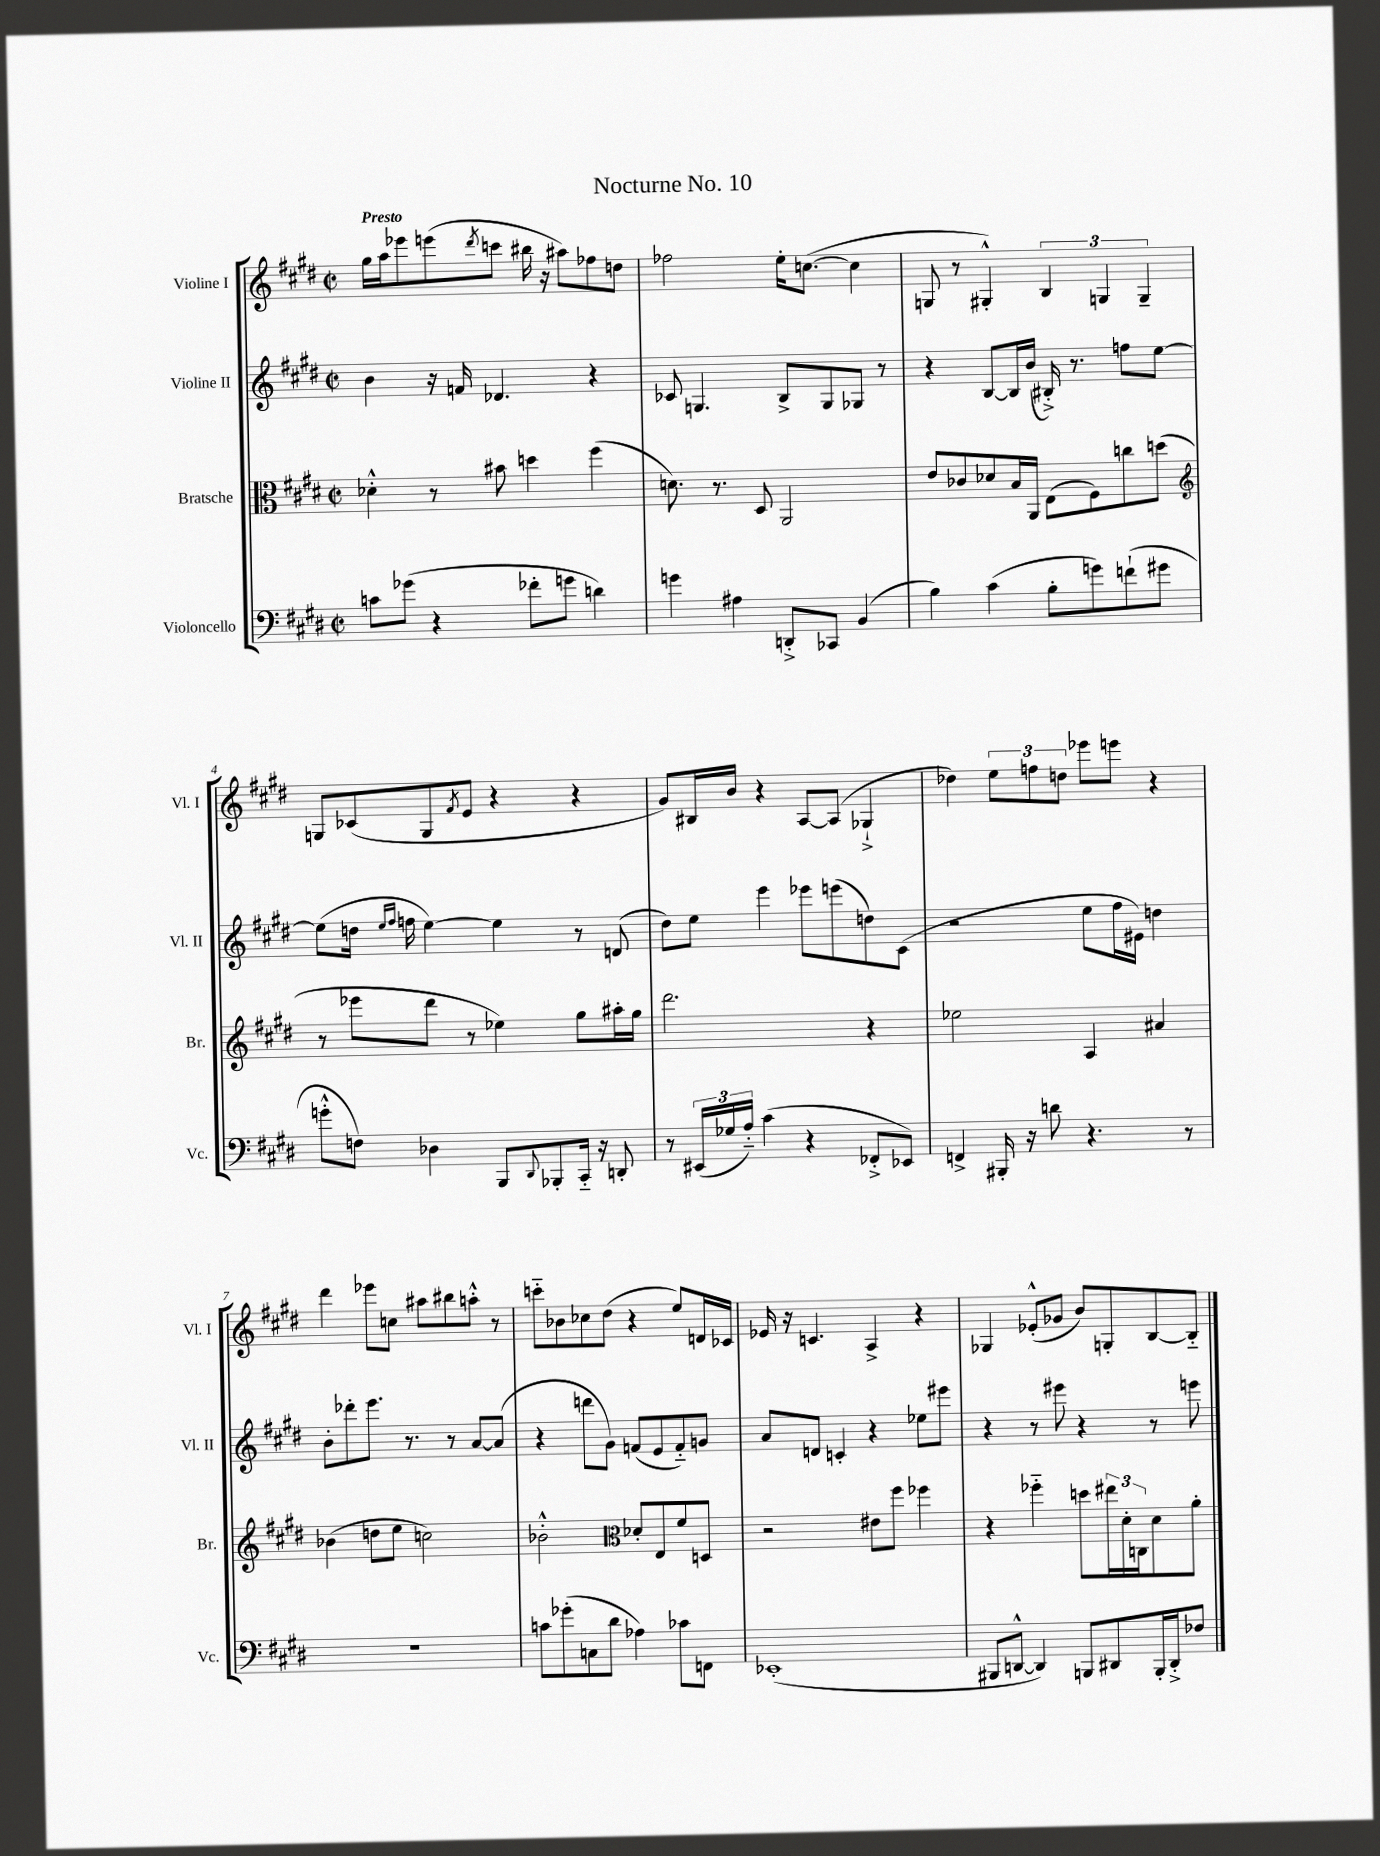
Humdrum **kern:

**kern	**kern	**kern	**kern
*staff4	*staff3	*staff2	*staff1
*clefF4	*clefC3	*clefG2	*clefG2
*k[f#c#g#d#]	*k[f#c#g#d#]	*k[f#c#g#d#]	*k[f#c#g#d#]
*M2/2	*M2/2	*M2/2	*M2/2
*met(c|)	*met(c|)	*met(c|)	*met(c|)
8c	4d-'^^	4b	16gg#
.	.	.	16aa
(8g-	.	.	8eee-
4r	8r	16r	(8eee
.	.	16f	.
.	.	.	8qddd#
.	8b#	4.d-	8ccc
8f-'	4dd	.	16bb#
.	.	.	16r
8g	.	.	8aa#)
4d)	(4ff#	4r	8ff-
.	.	.	8dd
=	=	=	=
4g	8.d)	8c-	2ff-
.	.	4.G	.
.	8.r	.	.
4A#	.	.	.
.	8D#	.	.
8DD'^	2AA	8B^	16ee'
.	.	.	([8.cc
8CC-	.	8G	.
(4BB	.	8G-	4cc]
.	.	8r	.
=	=	=	=
4B)	8e	4r	8G
.	8c-	.	8r
(4c#	8d-	[8B	4G#'^^)
.	16B	16B]	.
.	16AA	(16b	.
8B'	(8E	16B#'^)	6B
.	.	8.r	.
8g)	8F#)	.	.
.	.	.	6G
(8f`	8cc	8ff	.
.	.	.	6G~
8g#	(8dd	[8ee	.
=	=	=	=
*	*clefG2	*	*
8g'^^	8r	(8ee]	8G
8F)	8eee-	16dd	(8c-
.	.	16qqee	.
.	.	16qqff#	.
.	.	16ff	.
4D-	8ddd#	[4ee)	8G
.	.	.	8qf#
.	8r	.	8e
8BBB	4ee-)	4ee]	4r
8qqDD#	.	.	.
8BBB-'	.	.	.
16CC#'~	8gg#	8r	4r
16r	.	.	.
8DD'	16aa#'	(8d	.
.	16gg#	.	.
=	=	=	=
8r	2.ddd#	8dd#)	8g#)
(24EE#	.	8ee	16B#
24G-	.	.	.
.	.	.	16b
24A'~)	.	.	.
(4c#	.	4eee	4r
4r	.	8eee-	[8A
.	.	(8eee	(8A]
8FF-'^	4r	8dd)	4G-`^
8EE-)	.	(8c#	.
=	=	=	=
4FF^	2ee-	2r	4dd-)
16BBB#'	.	.	12ee
16r	.	.	.
.	.	.	12ff
8d	.	.	.
.	.	.	12dd
4.r	4A	8ee	8eee-
.	.	16ff#	8eee
.	.	16e#)	.
.	4a#	4dd	4r
8r	.	.	.
=	=	=	=
1r	(4b-	8b'	4ddd#
.	.	8ddd-'	.
.	8dd	8.eee	8eee-
.	8ee	.	8cc
.	.	8.r	.
.	2cc)	.	8aa#
.	.	8r	8bb#
.	.	[8a	8aa'^^
.	.	(8a]	8r
=	=	=	=
8c	2b-'^^	4r	8ccc'~
(8g-'	.	.	8b-
8C	.	8ddd	8cc-
8d#	.	8g#)	(8dd#
*	*clefC3	*	*
4A-)	8d-'	(8f	4r
.	8E	8e	.
8c-	8f#	8f'~)	8ee)
8FF	8D	8g	16d
.	.	.	16c-
=	=	=	=
(1EE-'	2r	8a	16e-
.	.	.	16r
.	.	8d	4.c
.	.	4c'	.
.	8e#	4r	4A^
.	8ff#	.	.
.	4ff-	8ee-	4r
.	.	8eee#	.
=	=	=	=
8BBB#	4r	4r	4G-
[8DD^^	.	.	.
4DD])	4ff-'~	8r	(8e-'^^
.	.	8eee#	8g-
8BBB	8dd	4r	8b)
8DD#	24ee#	.	8G'
.	24d#'	.	.
.	24C	.	.
16BBB'	8d#	8r	[8B
16DD#'^	.	.	.
8F-	8a'	8eee	8B'~]
==	==	==	==
*-	*-	*-	*-
